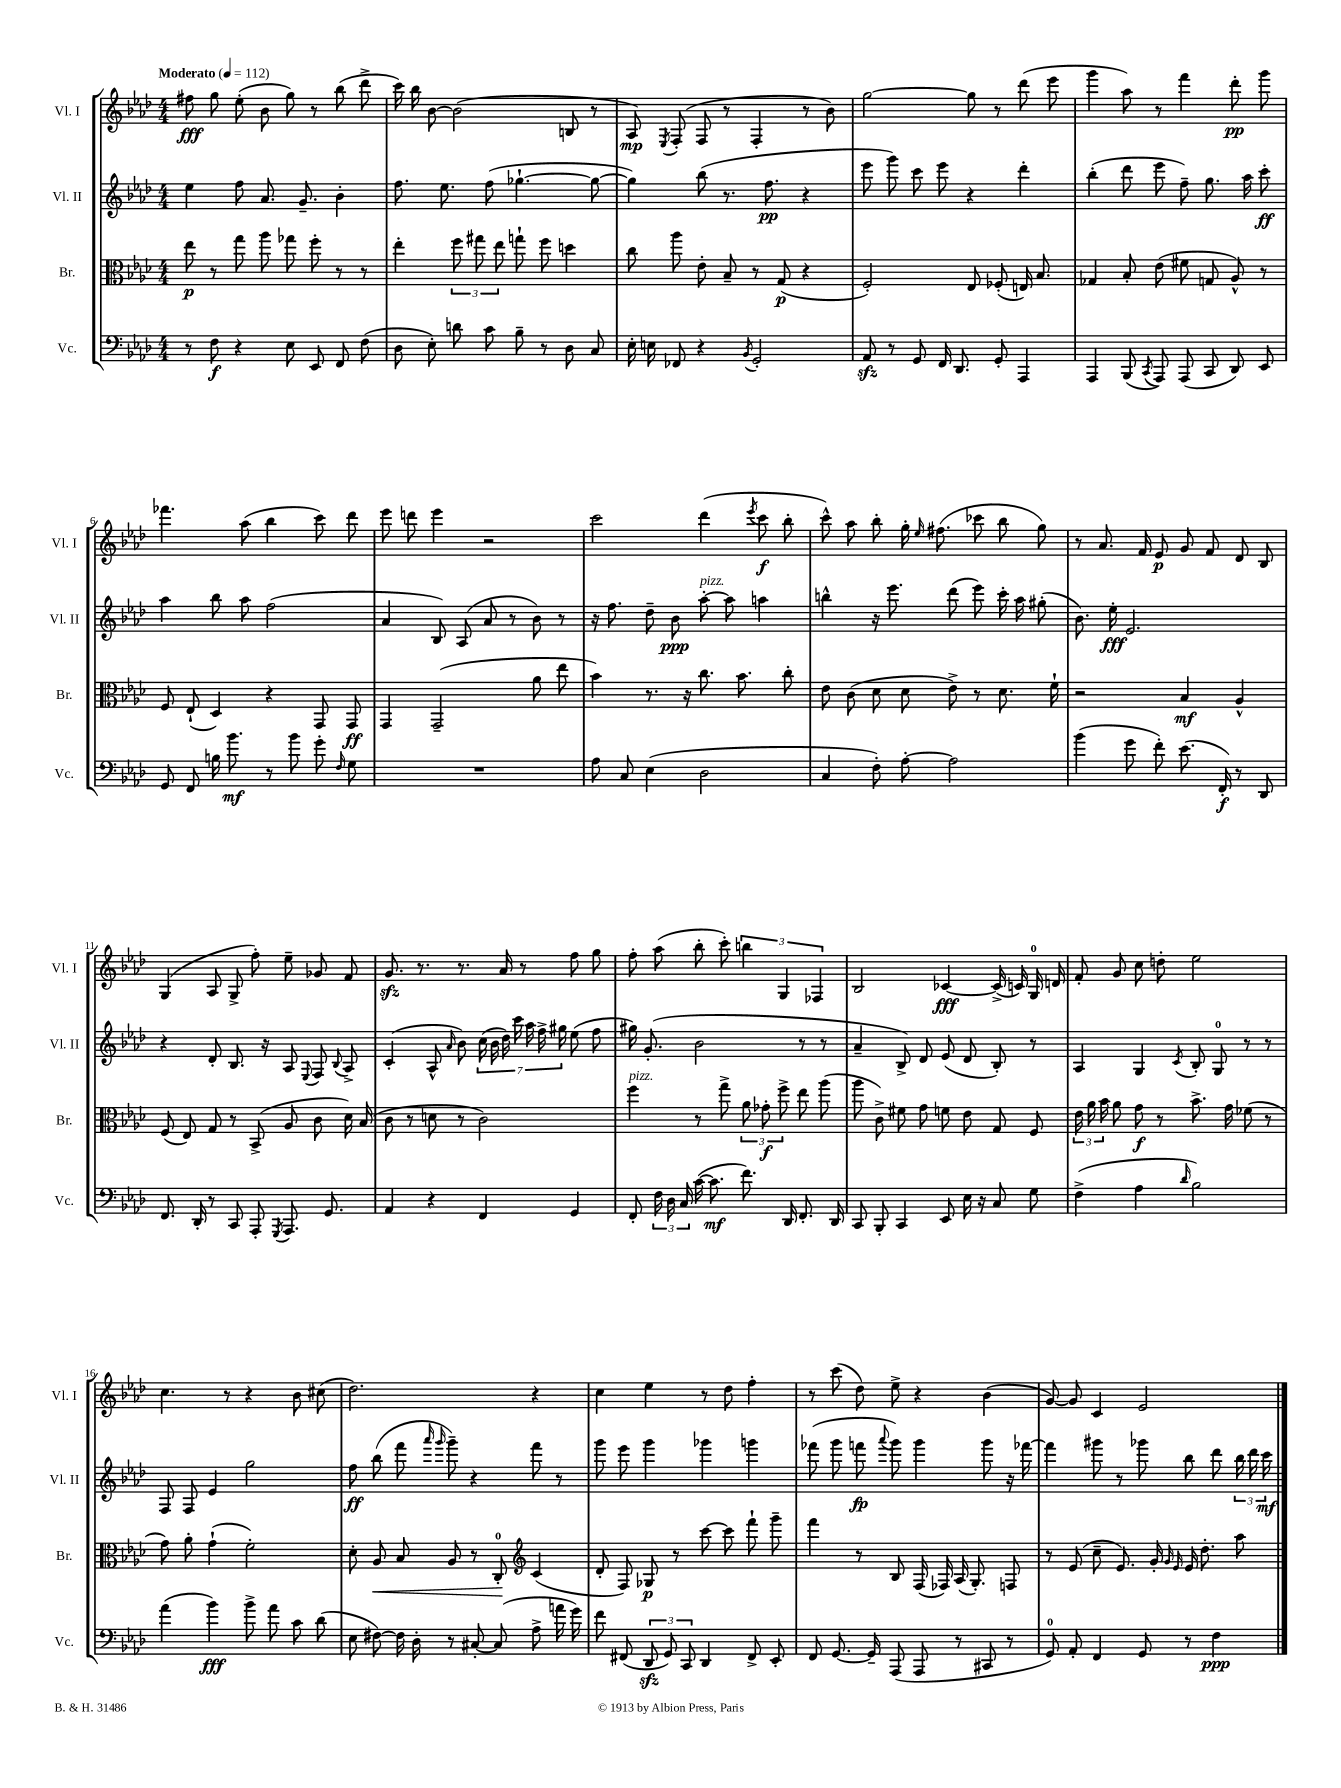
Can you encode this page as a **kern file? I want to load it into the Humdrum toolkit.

**kern	**dynam	**kern	**dynam	**kern	**dynam	**kern	**dynam
*part4	*part4	*part3	*part3	*part2	*part2	*part1	*part1
*staff4	*staff4	*staff3	*staff3	*staff2	*staff2	*staff1	*staff1
*I"Vc.	*	*I"Br.	*	*I"Vl. II	*	*I"Vl. I	*
*I'Vc.	*	*I'Br.	*	*I'Vl. II	*	*I'Vl. I	*
*clefF4	*	*clefC3	*	*clefG2	*	*clefG2	*
*k[b-e-a-d-]	*	*k[b-e-a-d-]	*	*k[b-e-a-d-]	*	*k[b-e-a-d-]	*
*M4/4	*	*M4/4	*	*M4/4	*	*M4/4	*
*MM112	*	*MM112	*	*MM112	*	*MM112	*
=1	=1	=1	=1	=1	=1	=1	=1
!	!	!	!	!	!	!LO:TX:a:B:t=Moderato	!
8r	.	8ee-\	p	4ee-\	.	8ff#X\	fff
8F\	f	8r	.	.	.	8gg\	.
4r	.	8gg\	.	8ff\	.	(8ee-'\	.
.	.	8aa-\	.	8.a-/	.	8b-\	.
8E-\	.	8gg-X\	.	.	.	8gg\)	.
.	.	.	.	8.g~/	.	.	.
8EE-/	.	8ff'\	.	.	.	8r	.
8FF/	.	8r	.	4b-'\	.	(8bb-\	.
(8F\	.	8r	.	.	.	8ddd-^\	.
=2	=2	=2	=2	=2	=2	=2	=2
8D-\	.	4ee-'\	.	8.ff\	.	16ccc\)	.
.	.	.	.	.	.	16bb-\	.
8E-'\)	.	.	.	.	.	[8b-\	.
.	.	.	.	8.ee-\	.	.	.
8dn\	.	12ff\	.	.	.	(2b-\]	.
.	.	12gg#X\	.	.	.	.	.
8c\	.	.	.	(8ff\	.	.	.
.	.	12ee-\	.	.	.	.	.
8B-~\	.	8ggn`\	.	[4.gg-X`\	.	.	.
8r	.	8ff\	.	.	.	.	.
8D-\	.	4ddn\	.	.	.	8Bn/	.
8C/	.	.	.	8gg-\_	.	8r	.
=3	=3	=3	=3	=3	=3	=3	=3
16E-'\	.	8cc\	.	4gg-\])	.	8A-/)	mp
16En\	.	.	.	.	.	.	.
.	.	.	.	.	.	8qE-/	.
8FF-X/	.	8aa-\	.	.	.	(8F'/	.
4r	.	8e-'\	.	(8bb-\	.	8F/	.
.	.	8B-~/	.	8.r	.	8r	.
8qBB-/	.	.	.	.	.	.	.
2GG'/	.	8r	.	.	.	4F'/	.
.	.	.	.	8.ff\	pp	.	.
.	.	(8G/	p	.	.	.	.
.	.	4r	.	4r	.	8r	.
.	.	.	.	.	.	8b-\)	.
=4	=4	=4	=4	=4	=4	=4	=4
8AA-zz/	.	2F'/)	.	8eee-\	.	[2gg\	.
8r	.	.	.	8ggg\)	.	.	.
8GG/	.	.	.	8ccc\	.	.	.
16FF/	.	.	.	8eee-\	.	.	.
8.DD-/	.	.	.	.	.	.	.
.	.	8E-/	.	4r	.	8gg\]	.
8GG'/	.	(8F-X'/	.	.	.	8r	.
4AAA-/	.	16En/)	.	4ddd-'\	.	(8ddd-\	.
.	.	8.B-/	.	.	.	.	.
.	.	.	.	.	.	8eee-\	.
=5	=5	=5	=5	=5	=5	=5	=5
4AAA-/	.	4G-X/	.	(4bb-'\	.	4ggg\	.
(8BBB-/	.	8B-'/	.	8ddd-\	.	8aa-\)	.
8qCC/	.	.	.	.	.	.	.
8AAA-/)	.	(8e-\	.	8eee-\	.	8r	.
(8AAA-/	.	8f#X\	.	8ff~\)	.	4fff\	.
8CC/	.	8Gn/	.	8.gg\	.	.	.
8DD-/)	.	8A-^^/)	.	.	.	8ddd-'\	pp
.	.	.	.	16aa-\	.	.	.
8EE-/	.	8r	.	8ccc'\	ff	8ggg\	.
!!LO:LB:g=z
=6	=6	=6	=6	=6	=6	=6	=6
8GG/	.	8F/	.	4aa-\	.	4.fff-X\	.
8FF/	.	(8E-`/	.	.	.	.	.
16Bn\	.	4D-/)	.	8bb-\	.	.	.
8.b-\	mf	.	.	.	.	.	.
.	.	.	.	8aa-\	.	(8aa-\	.
8r	.	4r	.	(2ff\	.	4bb-\	.
8b-\	.	.	.	.	.	.	.
8g'\	.	8GG/	.	.	.	8ccc\)	.
16qqF/	.	.	.	.	.	.	.
8G\	.	8GG/	ff	.	.	8ddd-\	.
=7	=7	=7	=7	=7	=7	=7	=7
1r	.	4GG/	.	4a-/	.	8eee-\	.
.	.	.	.	.	.	8dddn\	.
.	.	(2GG~/	.	8B-/)	.	4eee-\	.
.	.	.	.	(8A-/	.	.	.
.	.	.	.	8a-/	.	2r	.
.	.	.	.	8r	.	.	.
.	.	8a-\	.	8b-\)	.	.	.
.	.	8ee-\	.	8r	.	.	.
=8	=8	=8	=8	=8	=8	=8	=8
8A-\	.	4b-\)	.	16r	.	2ccc\	.
.	.	.	.	8.ff\	.	.	.
8C/	.	.	.	.	.	.	.
(4E-\	.	8.r	.	8dd-~\	.	.	.
.	.	.	.	8b-\	ppp	.	.
.	.	16r	.	.	.	.	.
!	!	!	!	!LO:TX:a:i:t=pizz.	!	!	!
2D-\	.	8.cc\	.	[8aa-'\	.	(4ddd-\	.
.	.	.	.	8aa-\]	.	.	.
.	.	8.b-\	.	.	.	.	.
.	.	.	.	.	.	8qeee-/	.
.	.	.	.	4aan\	.	8ccc\	f
.	.	8cc'\	.	.	.	8bb-'\	.
=9	=9	=9	=9	=9	=9	=9	=9
4C/	.	8e-\	.	4bbn^^\	.	8ccc^^\)	.
.	.	(8c\	.	.	.	8aa-\	.
8F'\)	.	8d-\	.	16r	.	8bb-'\	.
.	.	.	.	8.eee-\	.	.	.
[8A-'\	.	8d-\	.	.	.	16gg'\	.
.	.	.	.	.	.	16qqee-/	.
.	.	.	.	.	.	(8.ff#X\	.
2A-\]	.	8e-^\)	.	(8ddd-\	.	.	.
.	.	8r	.	8eee-\)	.	8ccc-X\	.
.	.	8.d-\	.	16ccc'\	.	8bb-\	.
.	.	.	.	16aa-\	.	.	.
.	.	.	.	(8gg#X'\	.	8gg\)	.
.	.	16f`\	.	.	.	.	.
=10	=10	=10	=10	=10	=10	=10	=10
(4b-\	.	2r	.	8.b-\)	.	8r	.
.	.	.	.	.	.	8.a-/	.
.	.	.	.	16ee-'\	fff	.	.
8g\	.	.	.	2.e-/	.	.	.
.	.	.	.	.	.	16f/	.
8f'\)	.	.	.	.	.	8e-/	p
(8.e-\	.	4B-/	mf	.	.	8g/	.
.	.	.	.	.	.	8f/	.
16FF'/)	f	.	.	.	.	.	.
8r	.	4A-^^/	.	.	.	8d-/	.
8DD-/	.	.	.	.	.	8B-/	.
!!LO:LB:g=z
=11	=11	=11	=11	=11	=11	=11	=11
8.FF/	.	(8F/	.	4r	.	(4G/	.
.	.	8E-/)	.	.	.	.	.
16DD-'/	.	.	.	.	.	.	.
8r	.	8G/	.	8d-'/	.	8A-/	.
8CC/	.	8r	.	8.B-/	.	8G^/	.
8AAA-'/	.	(8BB-^/	.	.	.	8ff'\)	.
.	.	.	.	16r	.	.	.
8qGGG/	.	.	.	.	.	.	.
8.AAA-/	.	8A-/	.	8A-/	.	8ee-~\	.
.	.	.	.	8qqE-/	.	.	.
.	.	8c\	.	8F/	.	8g-X/	.
8.GG/	.	.	.	.	.	.	.
.	.	.	.	8qqB-/	.	.	.
.	.	16d-\)	.	8A-^/	.	8f/	.
.	.	(16B-/	.	.	.	.	.
=12	=12	=12	=12	=12	=12	=12	=12
4AA-/	.	8c\	.	(4c'/	.	8.gzz/	.
.	.	8r	.	.	.	.	.
.	.	.	.	.	.	8.r	.
4r	.	8dn\	.	8A-^^/	.	.	.
.	.	.	.	16qqa-/	.	.	.
.	.	8r	.	8b-\)	.	8.r	.
4FF/	.	2c\)	.	(28cc\	.	.	.
.	.	.	.	28b-\	.	.	.
.	.	.	.	.	.	16a-/	.
.	.	.	.	28dd-\)	.	.	.
.	.	.	.	28ccc\	.	.	.
.	.	.	.	.	.	8r	.
.	.	.	.	28aa-\	.	.	.
.	.	.	.	28ff^\	.	.	.
.	.	.	.	28gg#X\	.	.	.
4GG/	.	.	.	(8ee-\	.	8ff\	.
.	.	.	.	8ff\	.	8gg\	.
=13	=13	=13	=13	=13	=13	=13	=13
!	!	!LO:TX:a:i:t=pizz.	!	!	!	!	!
8FF'/	.	4ff\	.	16gg#X\)	.	8ff'\	.
.	.	.	.	(8.g'/	.	.	.
24F\	.	.	.	.	.	(8aa-\	.
24D-\	.	.	.	.	.	.	.
24C/	.	.	.	.	.	.	.
([16c\	.	8r	.	2b-\	.	8bb-'\	.
8.c\]	mf	.	.	.	.	.	.
.	.	8gg^\	.	.	.	8ccc'\)	.
8.f\)	.	12a-\	.	.	.	6bbn\	.
.	.	12g-X'\	f	.	.	.	.
.	.	12ff^\	.	.	.	6G/	.
16DD-/	.	.	.	.	.	.	.
8.FF'/	.	8ee-\	.	8r	.	.	.
.	.	.	.	.	.	6F-X/	.
.	.	(8aa-\	.	8r	.	.	.
16DD-/	.	.	.	.	.	.	.
=14	=14	=14	=14	=14	=14	=14	=14
8CC/	.	8aa-\	.	4a-~/	.	2B-/	.
8BBB-'/	.	8c^\)	.	.	.	.	.
4CC/	.	8f#X\	.	8B-^/)	.	.	.
.	.	8g\	.	8d-/	.	.	.
8EE-/	.	8fn\	.	(8e-/	.	[4c-X/	fff
16E-\	.	8e-\	.	8d-/	.	.	.
16r	.	.	.	.	.	.	.
8C/	.	8G/	.	8B-'/)	.	(16c-^/]	.
.	.	.	.	.	.	16cn/)	.
8G\	.	8F/	.	8r	.	16G/	.
.	.	.	.	.	.	16dn/	.
=15	=15	=15	=15	=15	=15	=15	=15
(4F^\	.	24e-\	.	4A-/	.	8f'/	.
.	.	24a-\	.	.	.	.	.
.	.	24b-\	.	.	.	.	.
.	.	8a-\	.	.	.	8g/	.
4A-\	.	8g\	f	4G/	.	8cc\	.
.	.	8r	.	.	.	8ddn'\	.
16qqd-/	.	.	.	8qc/	.	.	.
2B-\)	.	8.b-^\	.	8B-'/	.	2ee-\	.
.	.	.	.	8G/	.	.	.
.	.	16g\	.	.	.	.	.
.	.	(8f-X\	.	8r	.	.	.
.	.	8r	.	8r	.	.	.
!!LO:LB:g=z
=16	=16	=16	=16	=16	=16	=16	=16
(4a-\	.	8g\)	.	8F/	.	4.cc\	.
.	.	8a-'\	.	8F/	.	.	.
4b-\)	fff	(4g`\	.	4e-/	.	.	.
.	.	.	.	.	.	8r	.
8b-^\	.	2f'\)	.	2gg\	.	4r	.
8a-\	.	.	.	.	.	.	.
8c\	.	.	.	.	.	8b-\	.
(8d-\	.	.	.	.	.	(8cc#X\	.
=17	=17	=17	=17	=17	=17	=17	=17
8E-\	.	8d-'\	.	8ff\	ff	2.dd-\)	.
!	!	!	!LO:HP:b	!	!	!	!
[8F#X\)	.	8A-/	<	(8bb-\	.	.	.
16F#\]	.	8B-/	.	8fff\	.	.	.
16D-'\	.	.	.	.	.	.	.
.	.	.	.	16qqaaa-/	.	.	.
.	.	.	.	16qqggg/	.	.	.
8r	.	8A-/	.	8ggg~\)	.	.	.
[8C#X'/	.	8r	.	4r	.	.	.
(8C#/]	.	8C'/	.	.	.	.	.
*	*	*clefG2	*	*	*	*	*
8A-^\	.	(4c/	[	8fff\	.	4r	.
16an\	.	.	.	8r	.	.	.
16g\)	.	.	.	.	.	.	.
=18	=18	=18	=18	=18	=18	=18	=18
8f\	.	8d-'/	.	8ggg\	.	4cc\	.
(8FF#X/	.	8F/)	.	8eee-\	.	.	.
12DD-zz/	.	8G-X/	p	4ggg\	.	4ee-\	.
12GG/)	.	.	.	.	.	.	.
.	.	8r	.	.	.	.	.
12CC/	.	.	.	.	.	.	.
4DD-/	.	[8ccc\	.	4ggg-X\	.	8r	.
.	.	8ccc\]	.	.	.	8dd-\	.
8FF#^/	.	8fff`\	.	4gggn\	.	4ff'\	.
8EE-'/	.	8ggg~\	.	.	.	.	.
=19	=19	=19	=19	=19	=19	=19	=19
8FF/	.	4fff\	.	(8fff-X\	.	8r	.
[8.GG/	.	.	.	8ggg\	.	(8ccc\	.
.	.	8r	.	8fffn\	fp	8dd-\)	.
16GG~/]	.	.	.	.	.	.	.
.	.	.	.	8qqaaa-/	.	.	.
(8AAA-/	.	8B-/	.	8ggg\)	.	8ee-^\	.
8AAA-/	.	(16F/	.	4ggg\	.	4r	.
.	.	16F-X/)	.	.	.	.	.
8r	.	(16A-/	.	.	.	.	.
.	.	8.G'/)	.	.	.	.	.
8CC#X/	.	.	.	8ggg\	.	(4b-\	.
8r	.	8Fn/	.	16r	.	.	.
.	.	.	.	[16fff-X\	.	.	.
=20	=20	=20	=20	=20	=20	=20	=20
8GG/)	.	8r	.	4fff-\]	.	[8g/)	.
8AA-'/	.	(8e-/	.	.	.	8g/]	.
4FF/	.	8cc~\	.	8ggg#X\	.	4c/	.
.	.	8.e-/)	.	8r	.	.	.
8GG/	.	.	.	8ggg-X\	.	2e-/	.
.	.	16g'/	.	.	.	.	.
.	.	16qqg/	.	.	.	.	.
.	.	16qqe-/	.	.	.	.	.
8r	.	16e-/	.	8bb-\	.	.	.
.	.	8.dd-'\	.	.	.	.	.
4F\	ppp	.	.	8ddd-\	.	.	.
.	.	8aa-\	.	24bb-\	.	.	.
.	.	.	.	24ddd-\	.	.	.
.	.	.	.	24ccc\	mf	.	.
==	==	==	==	==	==	==	==
*-	*-	*-	*-	*-	*-	*-	*-
